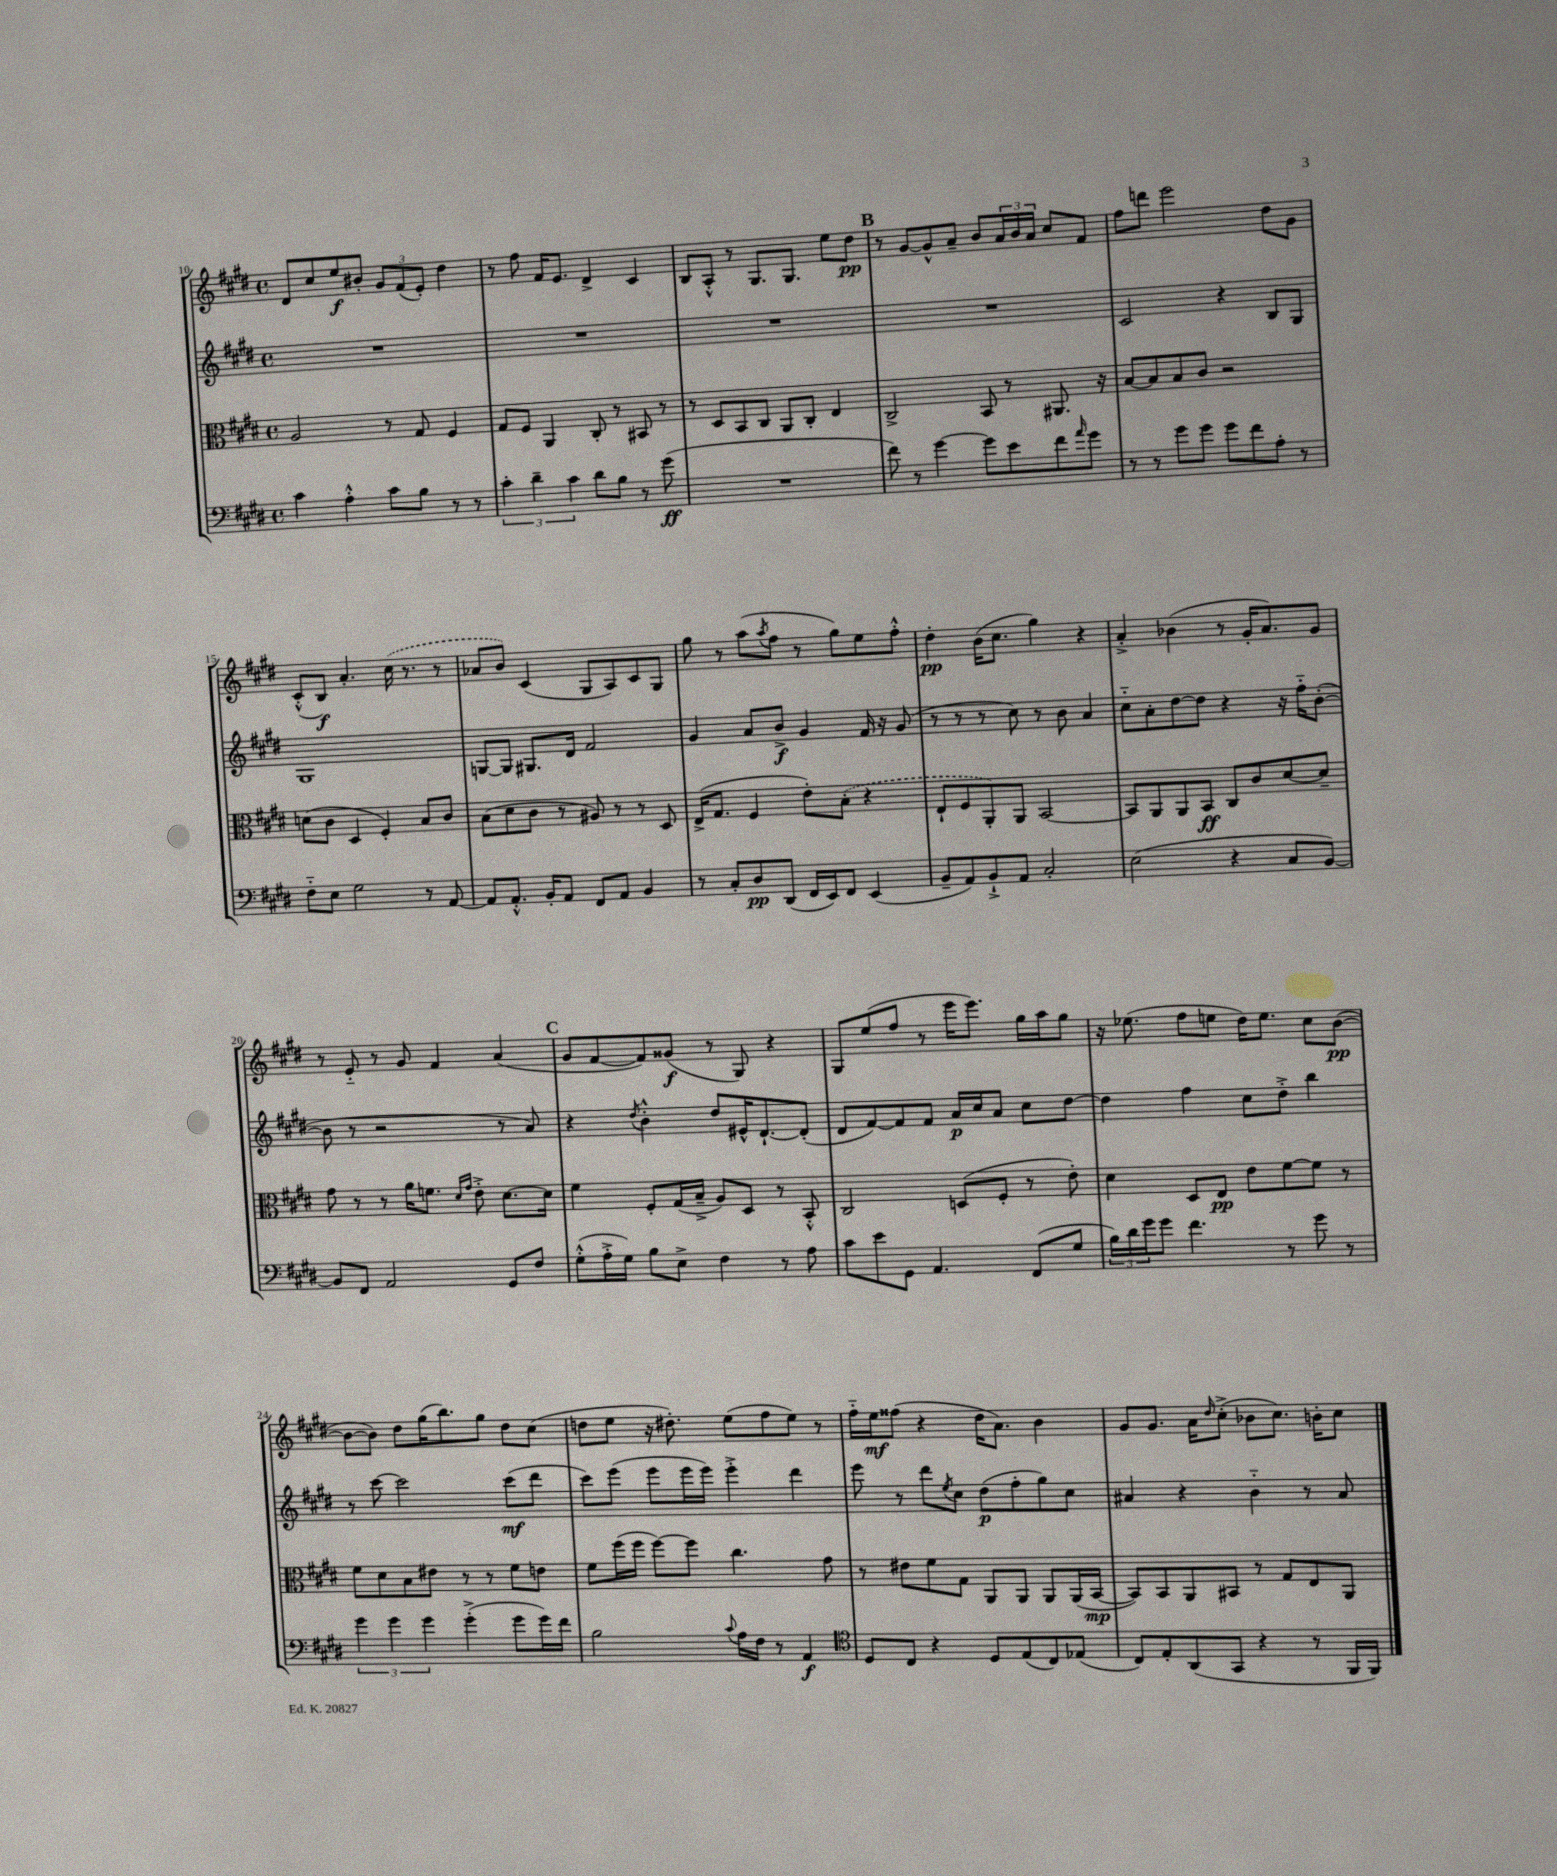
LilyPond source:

<<
\new StaffGroup <<
\new Staff = "s0" {
    \clef treble \key e \major \defaultTimeSignature \time 4/4
    dis'8 cis''8 e''8\f bis'8-. \tuplet 3/2 { gis'8 fis'8( e'8-.) } dis''4 |
    r8 fis''8 fis'16 e'8. dis'4-> cis'4 |
    b8 a8-.-^ r8 gis8. gis8. e''8 dis''8\pp |
    \mark \markup { \bold "B" } r8 gis'8~ gis'8-^ a'8-- b'8 \tuplet 3/2 { a'16 b'16 a'16 } cis''8 fis'8 |
    fis''8 d'''8 e'''2 dis''8 gis'8 |
    cis'8-.-^( b8\f) a'4.-. \once \slurDashed cis''16( r8. r8 |
    aes'8 b'8) cis'4( gis8 a8) cis'8 gis8 |
    gis''8 r8 a''8( \acciaccatura { a''8 } fis''8 r8 gis''8) e''8 fis''8-.-^ |
    dis''4-.\pp b'16( cis''8. gis''4) r4 |
    a'4-.-> bes'4( r8 gis'16-. a'8.) gis'8 |
    r8 e'8-_ r8 gis'8 fis'4 a'4( |
    \mark \markup { \bold "C" } gis'8 fis'8~ fis'8) gisis'8\f( r8 gis8) r4 |
    gis8 e''8( fis''8 r8 e'''16 e'''8.) gis''16 a''16 gis''8 |
    r16 ees''8.( fis''8 e''8 dis''16) e''8. cis''8 b'8~\pp( |
    b'8~ b'8) dis''8 gis''16( b''8.) gis''8 dis''8 cis''8( |
    d''8 e''8 r16 dis''8.-.) e''8( fis''8 e''8) r8 |
    fis''16-_ e''16\mf fisis''8( r4 dis''16 a'8.) b'4 |
    gis'8 gis'8. a'16 \grace { dis''16 } cis''8-.->( bes'8 cis''8.) b'16-. cis''8 \bar "|." |
}
\new Staff = "s1" {
    \clef treble \key e \major \defaultTimeSignature \time 4/4
    R1 |
    R1 |
    R1 |
    \mark \markup { \bold "B" } R1 |
    cis'2 r4 b8 gis8 |
    gis1 |
    g8~ g8 gis8. dis'16 fis'2 |
    gis'4 a'8 b'8->\f gis'4 fis'16 r16 gis'8( |
    r8 r8 r8 cis''8) r8 b'8 a'4 |
    cis''8-_ a'8-. dis''8~ dis''8 r4 r16 fis''16-_ b'8~-.( |
    b'8 r8 r2 r8 a'8) |
    \mark \markup { \bold "C" } r4 \acciaccatura { dis''8 } b'4-.-^ dis''8 eis'16-^ dis'8.~-! dis'8-.( |
    dis'8 fis'8~) fis'8 fis'8 a'16\p cis''16 a'8 cis''8 dis''8~ |
    dis''4 fis''4 cis''8 dis''8-.-> b''4 |
    r8 cis'''8~ cis'''2 cis'''8\mf( dis'''8 |
    cis'''8) e'''8( e'''8 e'''16 e'''16) e'''4-.-> dis'''4 |
    e'''8 r8 dis'''8 \acciaccatura { e''8 } cis''8 dis''8\p( fis''8-. gis''8) cis''8 |
    ais'4 r4 b'4-_ r8 ais'8 \bar "|." |
}
\new Staff = "s2" {
    \clef alto \key e \major \defaultTimeSignature \time 4/4
    a2 r8 gis8 fis4 |
    gis8 fis8 a,4 cis8-. r8 bis,8 r8 |
    r8 dis8 b,8 cis8 a,8 cis8-. e4 |
    \mark \markup { \bold "B" } cis2-> b,8 r8 ais,8. r16 |
    b8~ b8 b8 cis'8 r2 |
    d'8( cis'8 dis4 fis4-.) b8 cis'8 |
    b8( dis'8 cis'8 r8 ais8) r8 r8 dis8 |
    e16->( gis8. fis4 e'8-.) \once \slurDashed b8-.( r4 |
    e8-! fis8 a,8-.) a,8 b,2~ |
    b,8 a,8 a,8 b,8\ff cis8 cis'8 dis'8~ dis'8-- |
    gis'8 r8 r8 a'16 f'8. \grace { dis'16 gis'16 } e'8-.-> dis'8.~ dis'16 |
    \mark \markup { \bold "C" } fis'4 fis8-. gis16( b16---> a8) dis8 r8 b,8-.-^ |
    cis2 d8( fis8-. r8 e'8-.) |
    dis'4 dis8 e8\pp e'8 fis'8~ fis'8 r8 |
    fis'8 dis'8 b8 eis'8 r8 r8 fis'8 e'8 |
    fis'8 fis''16( fis''16 fis''8~) fis''8 cis''4. gis'8 |
    r8 eis'8 fis'8 gis8 a,8 a,8 a,8 a,16( b,16~\mp |
    b,8) b,8 a,8 bis,8 r8 gis8 e8 a,8 \bar "|." |
}
\new Staff = "s3" {
    \clef bass \key e \major \defaultTimeSignature \time 4/4
    cis'4 a4-.-^ cis'8 b8 r8 r8 |
    \tuplet 3/2 { cis'4-. dis'4-- cis'4 } dis'8 b8 r8 gis'8\ff( |
    R1 |
    \mark \markup { \bold "B" } fis'8) r8 gis'4~ gis'8 e'8 fis'8 \grace { a'16 } gis'8 |
    r8 r8 gis'8 gis'8 gis'8 fis'8 a8-. r8 |
    fis8-_ e8 gis2 r8 a,8~ |
    a,8 a,8.-.-^ b,16-. a,8 fis,8 a,8 b,4 |
    r8 cis8-. dis8\pp dis,8( fis,16 e,16) fis,8 e,4( |
    b,8-- a,8) b,8-!-> a,8 cis2-. |
    e2( r4 cis8 b,8~) |
    b,8 fis,8 a,2 gis,8 fis8 |
    \mark \markup { \bold "C" } gis8-.-^( a16-.-> gis16) b8 e8-> fis4 r8 a8 |
    cis'8 e'8 gis,8 a,4. fis,8( gis8 |
    \tuplet 3/2 { b16) dis'16 gis'16 } gis'8 fis'4. r8 gis'8 r8 |
    \tuplet 3/2 { gis'4 gis'4 gis'4 } gis'4-.->( gis'8 gis'16) fis'16 |
    b2 \appoggiatura { cis'8 } a16 fis16 r8 a,4\f |
    \clef tenor dis8 cis8 r4 dis8 e8( cis8) ees8( |
    cis8) e8-. a,8( gis,8 r4 r8 fis,16 fis,16) \bar "|." |
}
>>
>>
\layout { \context { \Score currentBarNumber = #10 } }
